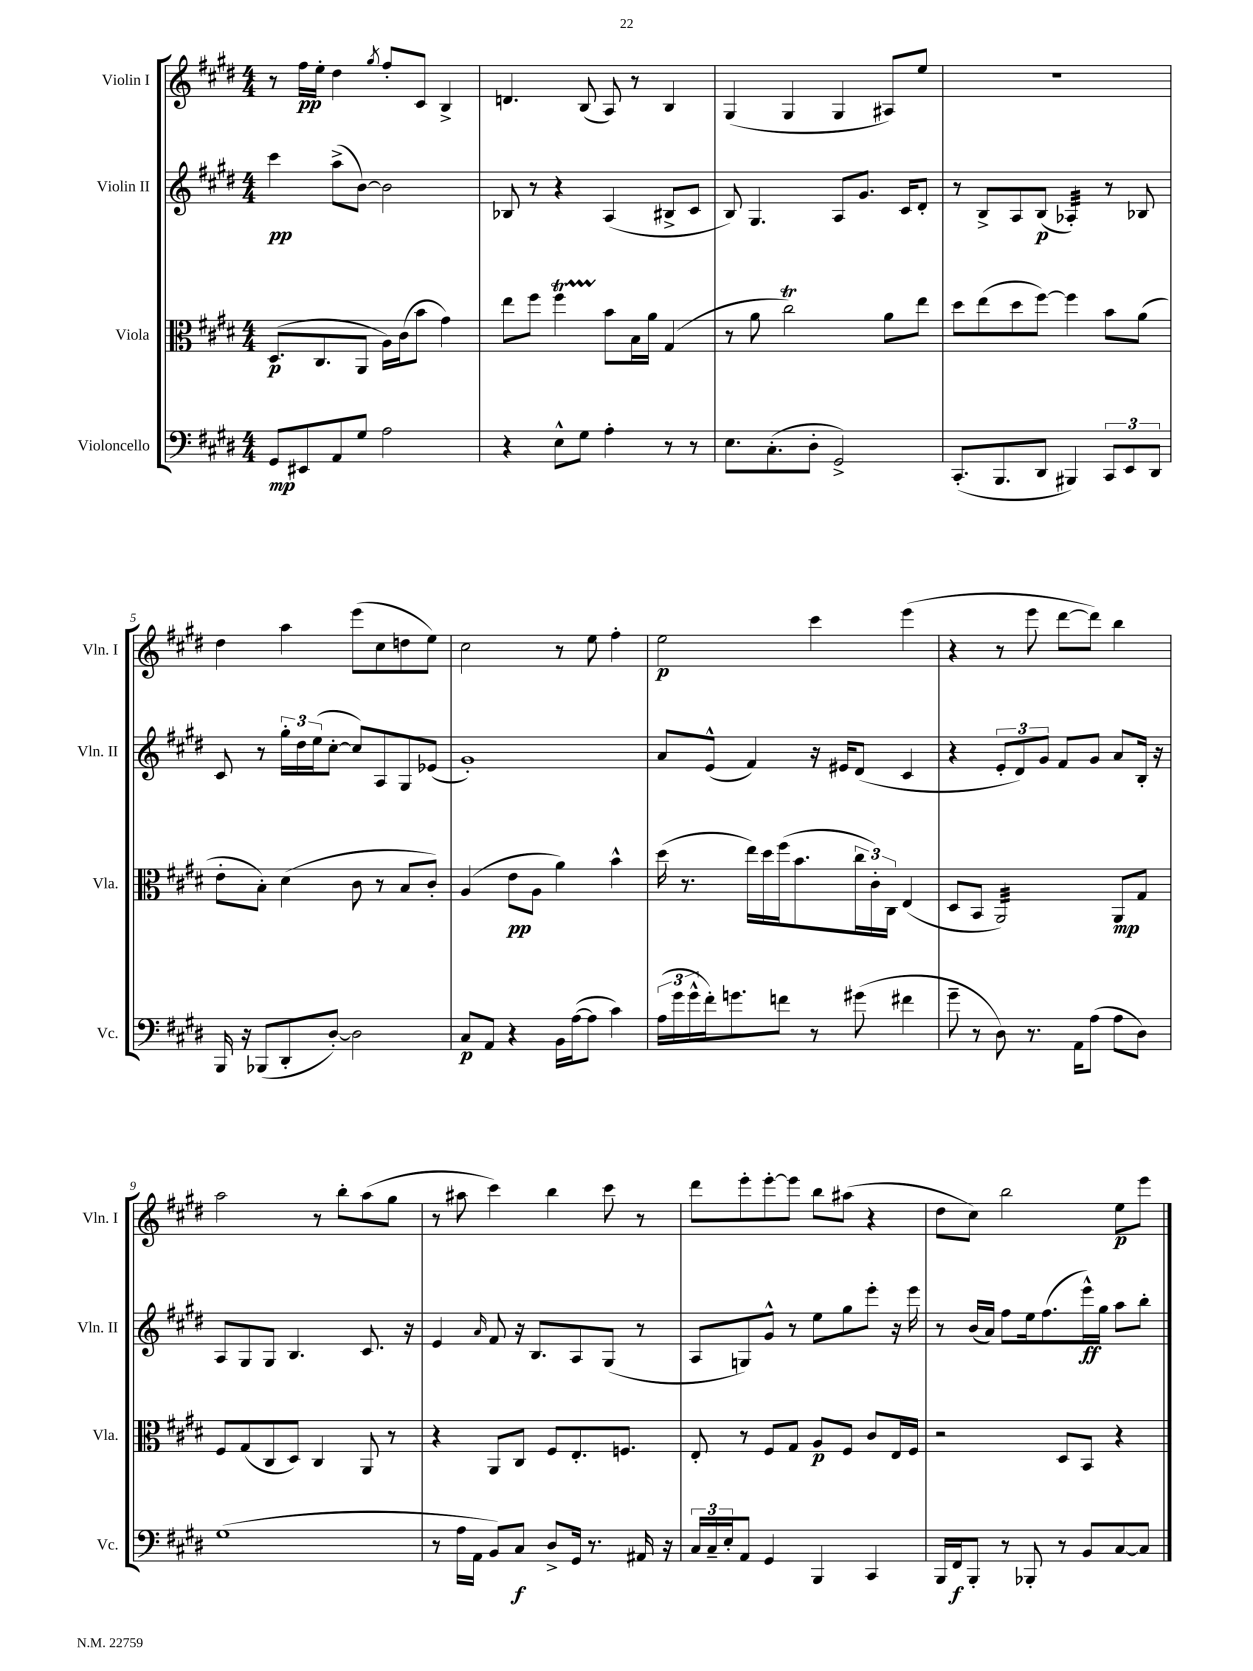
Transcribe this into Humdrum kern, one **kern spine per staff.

**kern	**kern	**kern	**kern
*staff4	*staff3	*staff2	*staff1
*clefF4	*clefC3	*clefG2	*clefG2
*k[f#c#g#d#]	*k[f#c#g#d#]	*k[f#c#g#d#]	*k[f#c#g#d#]
*M4/4	*M4/4	*M4/4	*M4/4
8GG#/L	(8.D#/L	4ccc#\	8r
8EE#/	.	.	16ff#\LL
.	8.C#/	.	16ee'\JJ
8AA/	.	(8aa^\L	4dd#\
8G#/J	8AA/J	[8b\J)	.
.	.	.	8qgg#/
2A\	16A\LL)	2b\]	8ff#'/L
.	(16c#\J	.	.
.	8b\J	.	8c#/J
.	4g#\)	.	4B^/
=	=	=	=
4r	8ee\L	8B-/	4.d/
.	8ff#\J	8r	.
8E^^\L	4ff#\	4r	.
8G#\J	.	.	(8B/
4A'\	8b\L	(4A/	8A/)
.	16B\L	.	8r
.	16a\JJ	.	.
8r	(4G#/	8B#^/L	4B/
8r	.	8c#/J	.
=	=	=	=
8.E\L	8r	8B/)	(4G#/
.	8a\	4.G#/	.
(8.C#'\	.	.	.
.	2cc#\)	.	4G#/
8D#'\J	.	.	.
2GG#^/)	.	8A/L	4G#/
.	.	8.g#/J	.
.	8a\L	.	8A#/L)
.	.	16c#/LK	.
.	8ee\J	8d#'/J	8ee/J
=	=	=	=
(8.CC#'/L	8dd#\L	8r	1r
.	(8ee\	8B^/L	.
8.BBB/	.	.	.
.	8dd#\	8A/	.
8DD#/J	[8ff#\J)	(8B/J	.
4BBB#/)	4ff#\]	4A-'/)	.
12CC#/L	8b\L	8r	.
12EE/	.	.	.
.	(8a\J	8B-/	.
12DD#/J	.	.	.
=	=	=	=
16BBB/	8e'\L	8c#/	4dd#\
16r	.	.	.
(8BBB-/L	8B'\J)	8r	.
8DD#'/	(4d#\	24gg#'\LL	4aa\
.	.	24dd#\	.
.	.	(24ee\J	.
[8D#'/J)	.	[8cc#'\J	.
2D#\]	8c#\	8cc#/]L)	(8eee\L
.	8r	8A/	8cc#\
.	8B/L	8G#/	8dd\
.	8c#'/J)	(8e-/J	8ee\J)
=	=	=	=
8C#/L	(4A/	1g#')	2cc#\
8AA/J	.	.	.
4r	8e\L	.	.
.	8A\J	.	.
16BB\LL	4a\)	.	8r
([16A\J	.	.	.
8A\]J	.	.	8ee\
4c#\)	4b^^\	.	4ff#'\
=	=	=	=
(24A\LL	(16dd#\	8a/L	2ee\
24g#\	.	.	.
.	8.r	.	.
24g#^^\	.	.	.
16f#'\J)	.	(8e^^/J	.
8.g\	.	.	.
.	16ee\LL)	4f#/)	.
.	16dd#\	.	.
8f\J	(16ff#\J	.	.
.	8.b\	.	.
8r	.	16r	4ccc#\
.	.	16e#/LK	.
(8g#\	24cc#\L	(8d#/J	.
.	24c#'\)	.	.
.	24C#\JJ	.	.
4f#\	(4E/	4c#/	(4eee\
=	=	=	=
8g#~\	8D#/L	4r	4r
8r	8BB/J	.	.
8D#\)	2AA/)	12e'/L	8r
.	.	12d#/)	.
8.r	.	.	8eee\
.	.	12g#/J	.
.	.	8f#/L	[8ddd#\L
16AA\LK	.	.	.
(8A\J	.	8g#/J	8ddd#\]J)
8A\L	8AA/L	8a/L	4bb\
8D#\J)	8G#/J	16B'/Jk	.
.	.	16r	.
=	=	=	=
(1G#	8F#/L	8A/L	2aa\
.	(8G#/	8G#/	.
.	8C#/	8G#/J	.
.	8D#/J)	4.B/	.
.	4C#/	.	8r
.	.	.	8bb'\L
.	8AA/	8.c#/	(8aa\
.	8r	.	8gg#\J
.	.	16r	.
=	=	=	=
8r	4r	4e/	8r
16A\LL	.	.	8aa#\
16AA\JJ	.	.	.
.	.	16qqa/	.
8BB/L)	8AA/L	8f#/	4ccc#\)
8C#/J	8C#/J	16r	.
.	.	8.B/L	.
8D#^/L	8F#/L	.	4bb\
16GG#/Jk	8.E'/	8A/	.
8.r	.	.	.
.	.	(8G#/J	8ccc#\
.	8.F/J	.	.
16AA#/	.	8r	8r
16r	.	.	.
=	=	=	=
24C#/LL	8E'/	8A/L	8ddd#\L
24C#~/	.	.	.
24E'/J	.	.	.
8AA/J	8r	8G/)	8eee'\
4GG#/	8F#/L	8g#^^/J	[8eee'\
.	8G#/J	8r	8eee\]J
4BBB/	8A/L	8ee\L	8bb\L
.	8F#/J	8gg#\	(8aa#\J
4CC#/	8c#/L	8eee'\J	4r
.	16E/L	16r	.
.	16F#/JJ	16eee\	.
=	=	=	=
16BBB/LL	2r	8r	8dd#\L
16FF#/J	.	.	.
8BBB'/J	.	(16b/LL	8cc#\J)
.	.	16a/JJ)	.
8r	.	8ff#\L	2bb\
8BBB-'/	.	16ee\k	.
.	.	(8.ff#\	.
8r	8D#/L	.	.
8BB/L	8BB/J	16eee^^\L)	.
.	.	16gg#\JJ	.
[8C#/	4r	8aa\L	8ee\L
8C#/]J	.	8bb'\J	8eee\J
==	==	==	==
*-	*-	*-	*-
